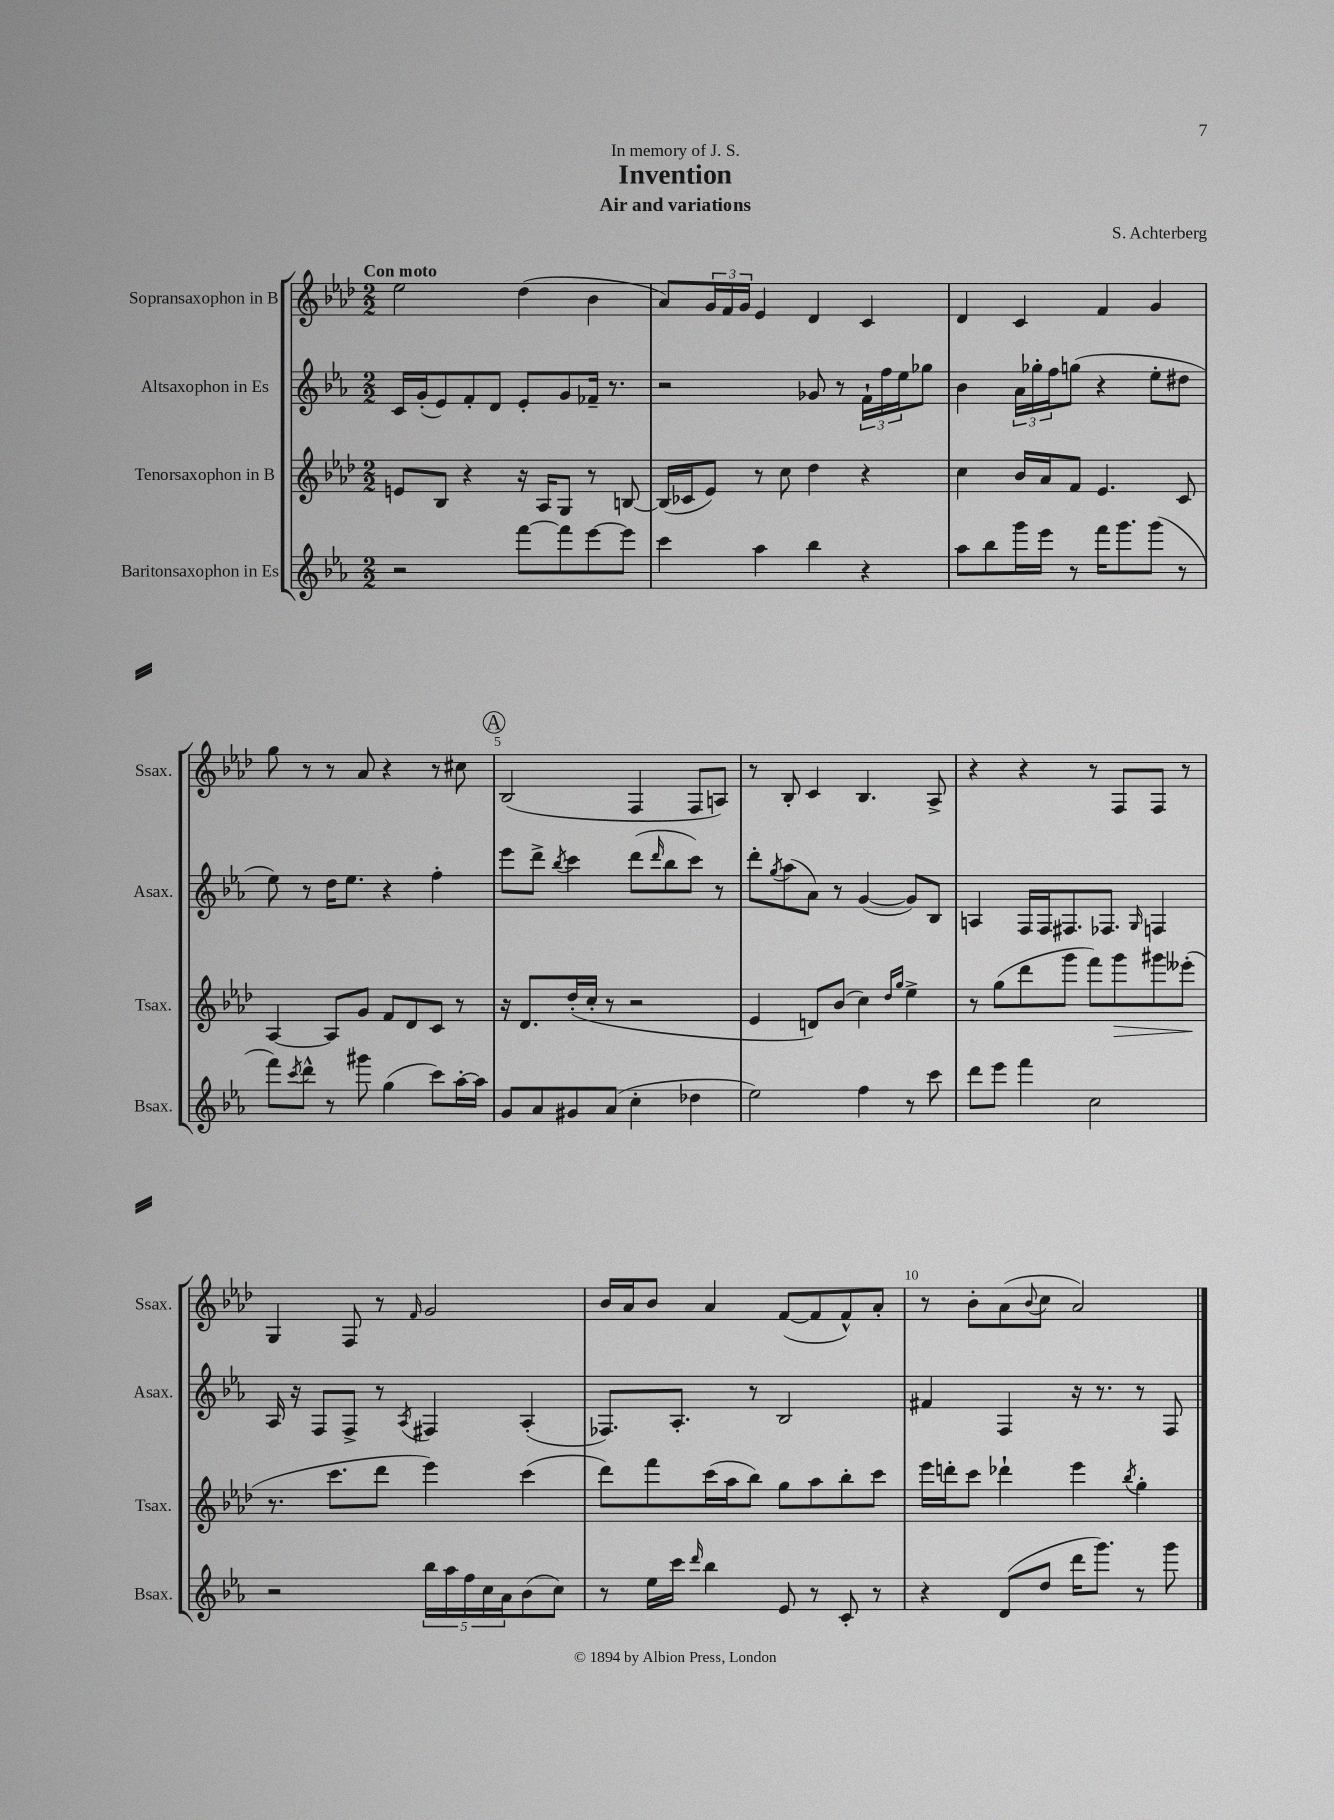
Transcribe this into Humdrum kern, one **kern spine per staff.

**kern	**kern	**dynam	**kern	**kern
*part4	*part3	*part3	*part2	*part1
*staff4	*staff3	*staff3	*staff2	*staff1
*I"Baritonsaxophon in Es	*I"Tenorsaxophon in B	*	*I"Altsaxophon in Es	*I"Sopransaxophon in B
*I'Bsax.	*I'Tsax.	*	*I'Asax.	*I'Ssax.
*clefG2	*clefG2	*	*clefG2	*clefG2
*k[b-e-a-]	*k[b-e-a-d-]	*	*k[b-e-a-]	*k[b-e-a-d-]
*M2/2	*M2/2	*	*M2/2	*M2/2
=1	=1	=1	=1	=1
!	!	!	!	!LO:TX:a:B:t=Con moto
2r	8en/L	.	16c/LL	2ee-\
.	.	.	(16g'/J	.
.	8B-/J	.	8e-/)	.
.	4r	.	8f'/	.
.	.	.	8d/J	.
[8fff\L	16r	.	8e-'/L	(4dd-\
.	16A-/KL	.	.	.
8fff\]	8G/J	.	8g/	.
[8eee-\	8r	.	16f-X~/Jk	4b-\
.	.	.	8.r	.
8eee-\J]	[8Bn/	.	.	.
=2	=2	=2	=2	=2
4ccc\	(16B/LL]	.	2r	8a-/L)
.	16c-X/J	.	.	.
.	8e-/J)	.	.	24g/L
.	.	.	.	24f/
.	.	.	.	24g/JJ
4aa-\	8r	.	.	4e-/
.	8cc\	.	.	.
4bb-\	4dd-\	.	8g-X/	4d-/
.	.	.	8r	.
4r	4r	.	24f`\LL	4c/
.	.	.	24ff\	.
.	.	.	24ee-\J	.
.	.	.	8gg-X\J	.
=3	=3	=3	=3	=3
8aa-\L	4cc\	.	4b-\	4d-/
8bb-\	.	.	.	.
16ggg\L	16b-/LL	.	24a-\LL	4c/
.	.	.	24gg-X'\	.
16eee-\JJ	16a-/J	.	.	.
.	.	.	24ff\J	.
8r	8f/J	.	(8ggn\J	.
16fff\KL	4.e-/	.	4r	4f/
8.ggg\	.	.	.	.
(8ggg\J	.	.	8ee-'\L	4g/
8r	8c/	.	8dd#X\J	.
!!LO:LB:g=z
=4	=4	=4	=4	=4
8fff\L)	[4A-/	.	8ee-\)	8gg\
8qccc/	.	.	.	.
8ddd^^\J	.	.	8r	8r
8r	8A-/L]	.	16dd\KL	8r
.	.	.	8.ee-\J	.
8ggg#X\	8g/J	.	.	8a-/
(4gg\	8f/L	.	4r	4r
.	8d-/	.	.	.
8ccc\L)	8c/J	.	4ff'\	8r
[16aa-'\L	8r	.	.	8cc#X\
16aa-\JJ]	.	.	.	.
!!LO:REH:place=s1:t=A
=5	=5	=5	=5	=5
8g/L	16r	.	8eee-\L	(2B-/
.	8.d-/L	.	.	.
8a-/	.	.	8ddd^\J	.
.	.	.	8qbb-/	.
8g#X/	(16dd-'/L	.	4ccc\	.
.	16cc'/JJ	.	.	.
(8a-/J	8r	.	.	.
4cc'\	2r	.	(8ddd\L	4F/
.	.	.	16qqddd/	.
.	.	.	8bb-\	.
4dd-X\	.	.	8ccc\J)	8F/L
.	.	.	8r	8An/J)
=6	=6	=6	=6	=6
2ee-\)	4e-/	.	8ddd'\L	8r
.	.	.	8qgg/	.
.	.	.	(8aa-\	8B-'/
.	8dn/L)	.	8a-\J)	4c/
.	(8b-/J	.	8r	.
4ff\	4cc\)	.	([4g/	4.B-/
.	16qqdd-/LL	.	.	.
.	16qqgg/JJ	.	.	.
8r	4ee-^\	.	8g/L])	.
8ccc\	.	.	8B-/J	8A-^/
=7	=7	=7	=7	=7
8ddd\L	8r	.	4An/	4r
8eee-\J	(8gg\L	.	.	.
4fff\	8ddd-\	.	16F/LL	4r
.	.	.	16F/J	.
.	8ggg\J	.	8.F#X/	.
2cc\	8fff\L)	.	.	8r
.	.	.	8.F-X/J	.
!	!	!LO:HP:b	!	!
.	8ggg\	>	.	8F/L
.	.	.	16qqG/	.
.	8ggg#X\	.	4Fn/	8F/J
.	(8eee--X'\J	.	.	8r
.	.	]	.	.
!!LO:LB:g=z
=8	=8	=8	=8	=8
2r	8.r	.	16A-/	4G/
.	.	.	16r	.
.	.	.	8F/L	.
.	8.ccc\L	.	.	.
.	.	.	8F^/J	8F/
.	8ddd-\J	.	8r	8r
.	.	.	8qA-/	16qqf/
20bb-\LL	4eee-\)	.	4F#X/	2g/
20aa-\	.	.	.	.
20ff\	.	.	.	.
20cc\	.	.	.	.
20a-\J	.	.	.	.
(8b-\	(4ccc\	.	(4A-'/	.
8cc\J)	.	.	.	.
=9	=9	=9	=9	=9
8r	8ddd-\L)	.	8.F-X/L)	16b-/LL
.	.	.	.	16a-/J
16ee-\LL	8fff\	.	.	8b-/J
16ccc\JJ	.	.	8.A-'/J	.
16qqddd/	.	.	.	.
4bb-\	(16ccc\L	.	.	4a-/
.	16aa-\J	.	.	.
.	8bb-\J)	.	8r	.
8e-/	8gg\L	.	2B-/	([8f/L
8r	8aa-\	.	.	8f/]
8c'/	8bb-'\	.	.	8f^^/)
8r	8ccc\J	.	.	8a-'/J
=10	=10	=10	=10	=10
4r	16eee-\LL	.	4f#X/	8r
.	16dddn'\J	.	.	.
.	8ccc\J	.	.	8b-'\L
(8d/L	4ddd-X`\	.	4F/	(8a-\
.	.	.	.	8qqb-/
8dd/J	.	.	.	8cc\J
16ddd\KL	4eee-\	.	16r	2a-/)
8.ggg\J)	.	.	8.r	.
.	8qbb-/	.	.	.
8r	4gg'\	.	8r	.
8ggg\	.	.	8F/	.
==	==	==	==	==
*-	*-	*-	*-	*-
